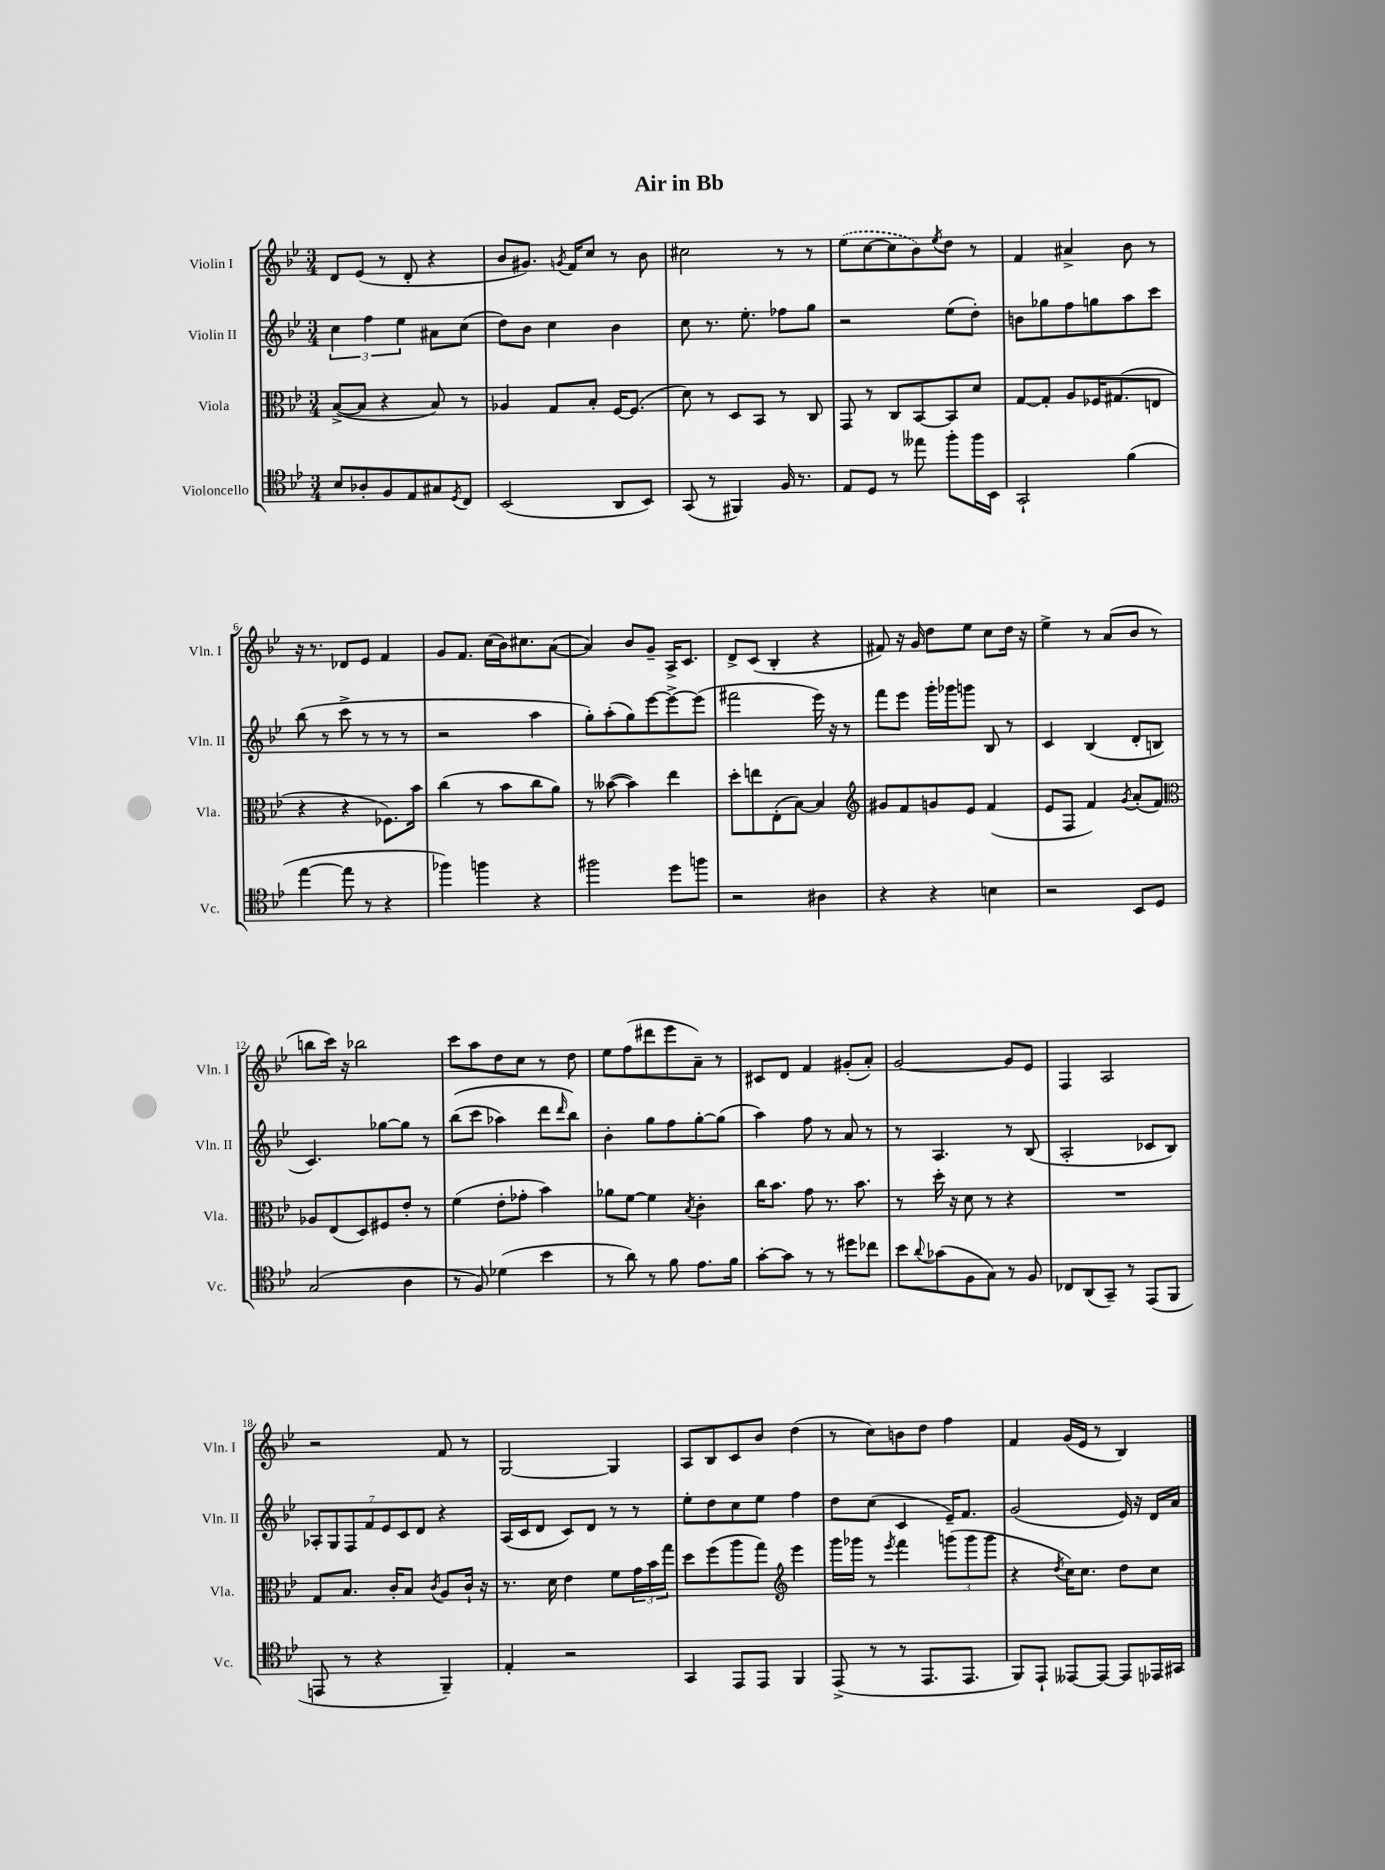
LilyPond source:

\header { title = "Air in Bb" }
<<
\new StaffGroup <<
\new Staff = "s0" \with { instrumentName = "Violin I" shortInstrumentName = "Vln. I" } {
    \clef treble \key bes \major \numericTimeSignature \time 3/4
    d'8 ees'8( r8 d'8-. r4 |
    bes'8 gis'8.) \acciaccatura { g'8 } f'16 c''8 r8 bes'8 |
    cis''2 r8 r8 |
    \once \slurDashed ees''8( c''8~ c''8 bes'8) \acciaccatura { ees''8 } d''8 r8 |
    f'4 ais'4-> bes'8 r8 |
    r16 r8. des'8 ees'8 f'4 |
    g'8 f'8. c''16( bes'16) cis''8. a'8~( |
    a'4) bes'8 g'8-- a16-> c'8. |
    d'8-> c'8( bes4-. r4 |
    fis'8) r16 g'16 d''8 ees''8 c''8 d''16 r16 |
    ees''4-> r8 a'8( bes'8 r8 |
    b''8 c'''16) r16 bes''2 |
    c'''8 a''8 d''8 c''8 r8 d''8 |
    ees''8 f''8( dis'''8 ees'''8 a'8--) r8 |
    cis'8 d'8 f'4 gis'8-.( a'8-.) |
    g'2~ g'8 ees'8 |
    f4 a2 |
    r2 f'8 r8 |
    g2~ g4 |
    a8 bes8 c'8 bes'8 d''4( |
    r8 c''8) b'8 d''8 f''4 |
    f'4 g'16( ees'16 r8 bes4) \bar "|." |
}
\new Staff = "s1" \with { instrumentName = "Violin II" shortInstrumentName = "Vln. II" } {
    \clef treble \key bes \major \numericTimeSignature \time 3/4
    \tuplet 3/2 { c''4 f''4 ees''4 } ais'8 c''8( |
    d''8) bes'8 c''4 bes'4 |
    c''8 r8. ees''8.-. fes''8 g''8 |
    r2 ees''8( d''8-.) |
    b'8 ges''8 f''8 g''8 a''8 c'''8 |
    bes''8( r8 c'''8-> r8 r8 r8 |
    r2 a''4 |
    g''8-.) a''8-.( g''8) ees'''8~ ees'''8~-> ees'''8( |
    fis'''2 ees'''16) r16 r8 |
    f'''8 ees'''8 g'''16-. ges'''16 g'''8 bes8 r8 |
    c'4 bes4( d'8-. b8 |
    c'4.) ges''8~ ges''8 r8 |
    bes''8(\( c'''8 aes''4) d'''8 \grace { d'''16 } bes''8\) |
    bes'4-. g''8 f''8 g''8~-. g''8( |
    a''4) f''8 r8 a'8 r8 |
    r8 a4. r8 bes8( |
    a2-. ces'8 bes8) |
    \tuplet 7/4 { aes8-. g8 f8 f'8 ees'8 c'8 d'8 } r4 |
    a16( c'16 d'8 c'8) d'8 r8 r8 |
    ees''8-. d''8 c''8 ees''8 f''4 |
    d''8 c''8( c'4 ees'16--) f'8. |
    g'2( ees'16) r16 d'16 a'16 \bar "|." |
}
\new Staff = "s2" \with { instrumentName = "Viola" shortInstrumentName = "Vla." } {
    \clef alto \key bes \major \numericTimeSignature \time 3/4
    bes8~->( bes8 r4 bes8) r8 |
    aes4 g8 bes8-. f16~ f8.( |
    d'8) r8 d8 bes,8 r8 c8 |
    g,8 r8 c8 bes,8~ bes,8 d'8 |
    g8~ g8-. a8 fes16 gis8.( e8 |
    r4 r4 fes8.) bes'16 |
    c''4( r8 bes'8 c''8 a'8) |
    r8 beses'8~( beses'4) ees''4 |
    d''8-. e''8 ees8-.( bes8~) bes4 |
    \clef treble gis'8 f'8 g'8 ees'8 f'4( |
    ees'8 f8 f'4) \acciaccatura { g'8 } a'8-.( f'8) |
    \clef alto aes8 ees8( d8) fis8 ees'8-. r8 |
    f'4( ees'8-. ges'8-. bes'4) |
    aes'8 f'8~ f'4 \acciaccatura { bes8 } c'4-. |
    c''16 bes'8. g'8 r8. bes'8. |
    r8 d''16-. r16 d'8 r8 r4 |
    R2. |
    g8 bes8. c'16-. bes8 \acciaccatura { c'8 } a8 c'16-! r16 |
    r8. d'16 ees'4 f'8 \tuplet 3/2 { g'16 bes'16 g''16 } |
    d''8 f''8( a''8 g''8) \clef treble ees'''4 |
    g'''16 ges'''16 r8 \acciaccatura { ees'''8 } f'''4 \tuplet 3/2 { g'''8( g'''8 g'''8 } |
    r4 \acciaccatura { d''8 } c''16) c''8. d''8 c''8 \bar "|." |
}
\new Staff = "s3" \with { instrumentName = "Violoncello" shortInstrumentName = "Vc." } {
    \clef tenor \key bes \major \numericTimeSignature \time 3/4
    bes8 aes8-. f8 ees8 gis8 \acciaccatura { d8 } c8 |
    bes,2( a,8 bes,8) |
    g,8( r8 fis,4) f16 r8. |
    ees8 d8 r8 eeses''8 f''8-. f''16 bes,16 |
    g,2-! f'4( |
    ees''4~ ees''8 r8 r4 |
    fes''4) f''4 r4 |
    fis''2 d''8 f''8 |
    r2 ais4 |
    r4 r4 b4 |
    r2 bes,8 d8 |
    g2( a4 |
    r8 f8) des'4( bes'4 |
    r8 a'8) r8 f'8 ees'8. f'16 |
    g'8~-. g'8 r8 r8 dis''8 ces''8 |
    bes'8 \appoggiatura { a'8 } ges'8( f8 g8) r8 f8 |
    ces8 a,8( g,8--) r8 ees,8( f,8 |
    e,8 r8 r4 f,4--) |
    ees4-. r2 |
    g,4 ees,8 ees,8 f,4 |
    ees,8->( r8 r8 ees,8. ees,8. |
    f,8) ees,8-! eeses,8~ eeses,8~ eeses,8 ees,16 gis,16 \bar "|." |
}
>>
>>
